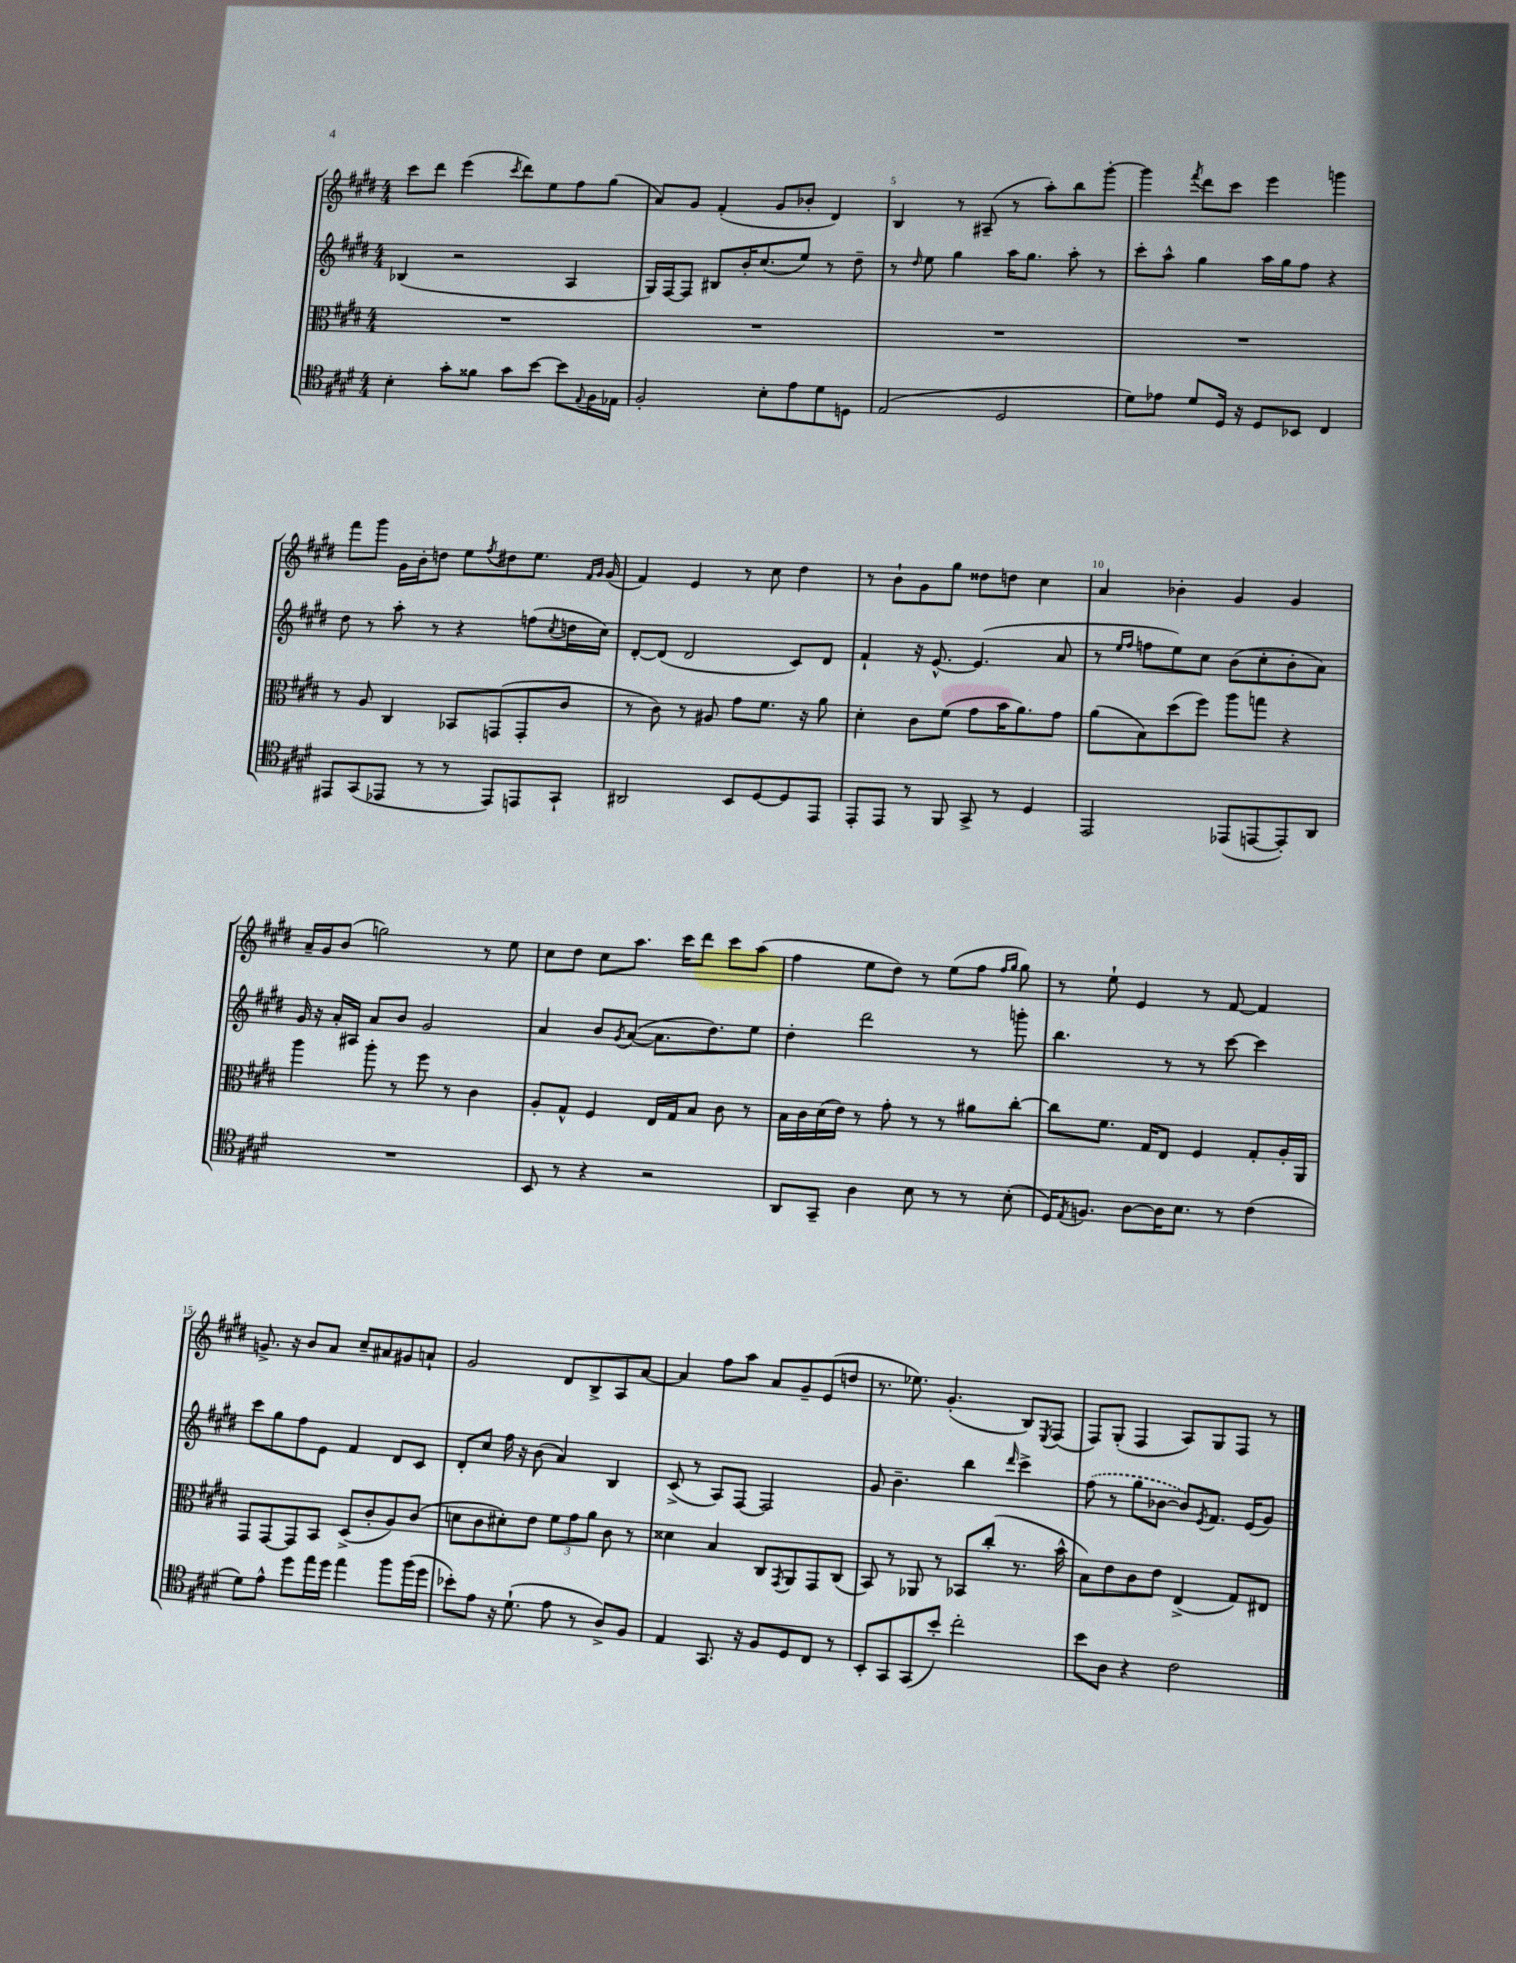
<<
\new StaffGroup <<
\new Staff = "s0" {
    \clef treble \key e \major \numericTimeSignature \time 4/4
    cis'''8 dis'''8 e'''4( \acciaccatura { cis'''8 } dis'''8) e''8 fis''8 gis''8( |
    a'8) gis'8 fis'4-.( gis'8 bes'8-. dis'4) |
    b4 r8 ais8--( r8 a''8-.) b''8 gis'''8~-. |
    gis'''4 \acciaccatura { fis'''8 } dis'''8 cis'''8 e'''4 g'''4 |
    fis'''8 gis'''8 gis'16 b'16-. d''8 e''8 \acciaccatura { fis''8 } dis''8 e''8. \grace { fis'16 gis'16 } gis'16( |
    fis'4) e'4 r8 cis''8 dis''4 |
    r8 b'8-! gis'8 gis''8 disis''8 d''8 cis''4 |
    a'4 bes'4-. gis'4 gis'4 |
    a'16-- gis'16 b'8( g''2) r8 e''8 |
    cis''8 dis''8 cis''8 a''8. cis'''16 dis'''8 cis'''8 a''8( |
    fis''4 e''8 dis''8) r8 e''8( fis''8 \grace { fis''16 gis''16 } gis''8) |
    r8 e''8-! e'4 r8 fis'8~ fis'4 |
    g'8.-> r16 b'8 a'8 cis''8-- ais'8 gis'8 a'8-! |
    gis'2 dis'8 b8-> a8 a'8~ |
    a'4 fis''8 a''8 a'8 gis'8-- e'8( d''8 |
    r8. ees''8.) gis'4.-.( b8) \acciaccatura { e8 } fis8( |
    fis8) gis8-.( fis4 a8) gis8 fis8 r8 \bar "|." |
}
\new Staff = "s1" {
    \clef treble \key e \major \numericTimeSignature \time 4/4
    bes4( r2 a4 |
    gis16) fis16~ fis8 bis8 b'16-. cis''8.( e''8) r8 dis''8-- |
    r8 \grace { dis''16 } e''8 gis''4 a''16 gis''8. a''8-. r8 |
    cis'''8-. a''8-^ gis''4 a''16 gis''16 fis''8 r4 |
    dis''8 r8 a''8-. r8 r4 f''8( \acciaccatura { cis''8 } d''16 cis''16) |
    dis'8~-. dis'8( dis'2 cis'8) dis'8 |
    fis'4-! r16 e'8.~-^ e'4.( a'8 |
    r8 \grace { e''16 fis''16 } f''8 e''8) cis''8 b'8( cis''8-. b'8-. a'8) |
    gis'16 r16 a'16-. ais16 a'8 b'8 gis'2 |
    a'4 b'8 \acciaccatura { gis'8 } a'8~( a'8. dis''8.) e''8 |
    dis''4-. dis'''2 r8 g'''8-. |
    b''4. r8 r8 cis'''8~ cis'''4 |
    cis'''8 gis''8 fis''8 e'8 fis'4 dis'8 cis'8 |
    dis'8-. cis''8 fis''16 r16 b'8( a'4) b4 |
    cis'8->( r8 a8) fis8~ fis2 |
    gis'8 b'4.-- b''4 \grace { dis'''16 } cis'''4-> |
    \once \slurDashed fis''8( r8 gis''8 bes'8~ bes'8) \acciaccatura { e'8 } fis'8. e'16( gis'8) \bar "|." |
}
\new Staff = "s2" {
    \clef alto \key e \major \numericTimeSignature \time 4/4
    R1 |
    R1 |
    R1 |
    R1 |
    r8 a8 cis4 bes,8 g,8( g,8-. cis'8 |
    r8 cis'8) r8 ais8 gis'8 fis'8. r16 a'8 |
    dis'4-. cis'8 fis'8( gis'8 b'16 a'8.) gis'8 |
    a'8( b8) dis''8( fis''8) a''8 g''8 r4 |
    a''4 a''8-. r8 fis''8 r8 cis'4 |
    a8-. gis8-^ fis4 e16 gis16 b8 cis'8 r8 |
    b16 cis'16 dis'16( e'16) r8 gis'8-. r8 r8 ais'8 cis''8~-. |
    cis''8 fis'8. gis16 e8 fis4 gis8-. a16-. a,16 |
    gis,8 gis,8~ gis,8 b,8 dis8->( cis'8-. a8) cis'8( |
    d'8 cis'8 dis'8-.) e'8 \tuplet 3/2 { fis'8 gis'8 a'8 } cis'8 r8 |
    disis'4 b4 cis8 \acciaccatura { gis,8 } a,8 gis,8 cis8( |
    b,8) r8 aes,8 r8 bes,8 cis''8-.( r8. b'16-^ |
    b8) e'8 cis'8 e'8 e4->( gis8) eis8 \bar "|." |
}
\new Staff = "s3" {
    \clef tenor \key e \major \numericTimeSignature \time 4/4
    b4-. gis'8-. fisis'8 gis'8 b'8~ b'8 \appoggiatura { e8 } fis16 ees16 |
    fis2-. b8-. e'8 dis'8 d8 |
    e2( dis2 |
    dis'8) ees'8 dis'8 dis16 r16 dis8 bes,8 cis4 |
    eis,8 gis,8( ees,8 r8 r8 ees,8) e,8 gis,8-! |
    ais,2 b,8 dis8~ dis8 e,8 |
    e,8-. e,8 r8 fis,8 gis,8-> r8 dis4 |
    e,2 ees,8( e,8~ e,8-.) a,8 |
    R1 |
    b,8 r8 r4 r2 |
    a,8 gis,8-- a4 b8 r8 r8 b8-.( |
    dis16) \acciaccatura { e8 } f8. a8~ a16 b8. r8 cis'4( |
    dis'8) e'8-^ dis''8 e''16 dis''16 e''4 fis''8 fis''16( dis''16 |
    bes'8-.) e'8 r16 dis'8.-!( e'8 r8 a8->) fis8 |
    e4 gis,8. r16 fis8 dis8 cis8 r8 |
    b,8-. gis,8 gis,8( b'8-.) cis''2-. |
    b'8 a8 r4 cis'2 \bar "|." |
}
>>
>>
\layout { \context { \Score currentBarNumber = #3 \override BarNumber.break-visibility = ##(#f #t #t) barNumberVisibility = #(every-nth-bar-number-visible 5) } }
